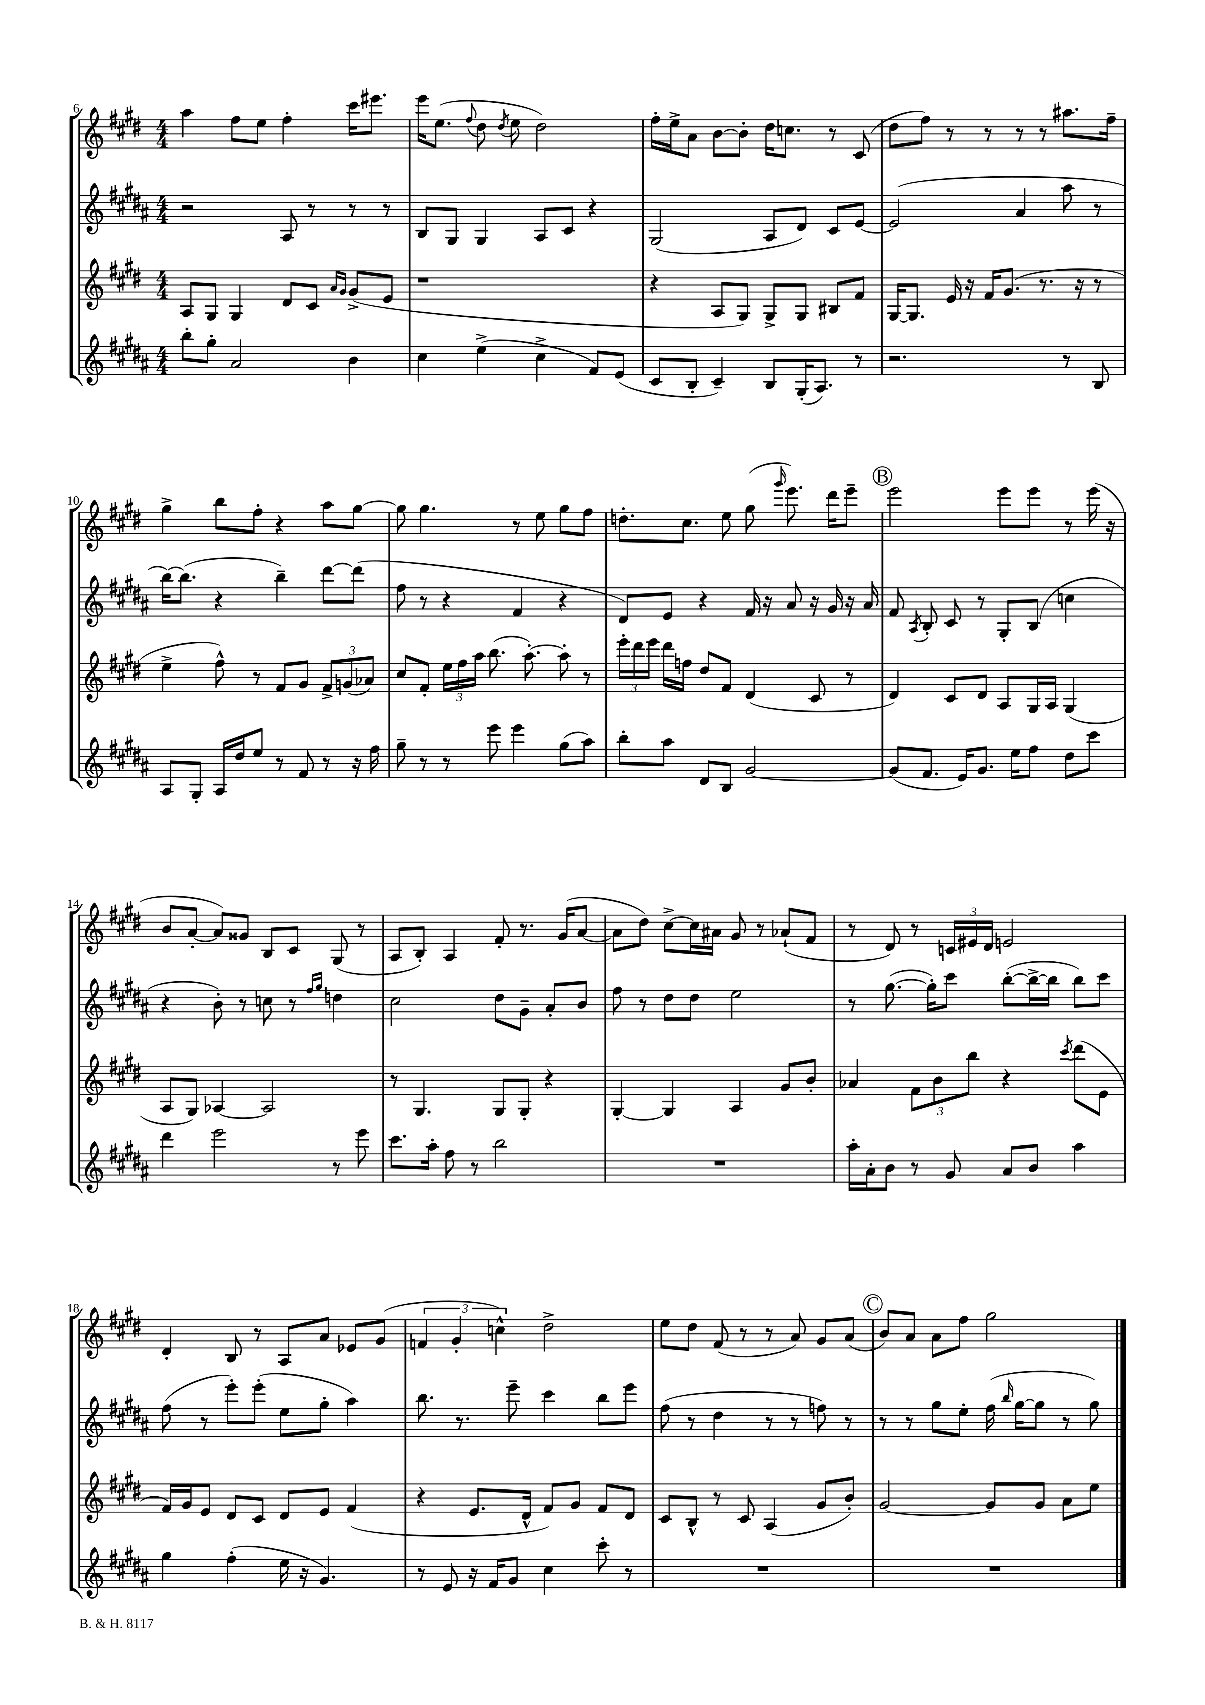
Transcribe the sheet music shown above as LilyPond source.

<<
\new StaffGroup <<
\new Staff = "s0" {
    \clef treble \key e \major \numericTimeSignature \time 4/4
    \autoBeamOff a''4 fis''8[ e''8] fis''4-. cis'''16[ eis'''8.] |
    e'''16[ e''8.]( \appoggiatura { fis''8 } dis''8 \acciaccatura { dis''8 } e''8 dis''2) |
    fis''16[-. e''16-> a'8] b'8[~ b'8]-. dis''16[ c''8.] r8 cis'8( |
    dis''8[ fis''8]) r8 r8 r8 r8 ais''8.[ fis''16]-- |
    gis''4-> b''8[ fis''8]-. r4 a''8[ gis''8]~ |
    gis''8 gis''4. r8 e''8 gis''8[ fis''8] |
    d''8.[-. cis''8.] e''8 gis''8( \grace { gis'''16 } e'''8.) dis'''16[ e'''8]-- |
    \mark \markup { \circle "B" } e'''2 e'''8[ e'''8] r8 e'''16( r16 |
    b'8[ a'8]~-. a'8[) gisis'8] b8[ cis'8] gis8( r8 |
    a8[ b8]-.) a4 fis'8-. r8. gis'16[( a'8]~ |
    a'8[ dis''8]) cis''8[~-> cis''16 ais'16] gis'8 r8 aes'8[-!( fis'8] |
    r8 dis'8) r8 \tuplet 3/2 { c'16[ eis'16 dis'16] } e'2 |
    dis'4-. b8 r8 a8[ a'8] ees'8[ gis'8]( |
    \tuplet 3/2 { f'4 gis'4-. c''4-^) } dis''2-> |
    e''8[ dis''8] fis'8( r8 r8 a'8) gis'8[ a'8]( |
    \mark \markup { \circle "C" } b'8[) a'8] a'8[ fis''8] gis''2 \bar "|." |
}
\new Staff = "s1" {
    \clef treble \key b \major \numericTimeSignature \time 4/4
    \autoBeamOff r2 ais8 r8 r8 r8 |
    b8[ gis8] gis4 ais8[ cis'8] r4 |
    gis2( ais8[ dis'8]) cis'8[ e'8]~ |
    e'2( ais'4 ais''8 r8 |
    b''16[~) b''8.]( r4 b''4--) dis'''8[~ dis'''8]( |
    fis''8 r8 r4 fis'4 r4 |
    dis'8[) e'8] r4 fis'16 r16 ais'8 r16 gis'16 r16 ais'16 |
    \mark \markup { \circle "B" } fis'8 \acciaccatura { ais8 } b8-. cis'8 r8 gis8[-. b8]( c''4 |
    r4 b'8-.) r8 c''8 r8 \grace { fis''16[ gis''16] } d''4 |
    cis''2 dis''8[ gis'8]-- ais'8[-. b'8] |
    fis''8 r8 dis''8[ dis''8] e''2 |
    r8 gis''8.~( gis''16[-.) cis'''8] b''8[~-.( b''16~-> b''16] b''8[) cis'''8] |
    fis''8( r8 e'''8[-.) e'''8]-.( e''8[ gis''8]-. ais''4) |
    b''8. r8. e'''8-- cis'''4 b''8[ e'''8] |
    fis''8( r8 dis''4 r8 r8 f''8) r8 |
    \mark \markup { \circle "C" } r8 r8 gis''8[ e''8]-. fis''16( \grace { b''16 } gis''16[~ gis''8] r8 gis''8) \bar "|." |
}
\new Staff = "s2" {
    \clef treble \key e \major \numericTimeSignature \time 4/4
    \autoBeamOff a8[ gis8] gis4 dis'8[ cis'8] \grace { a'16[ gis'16] } gis'8[->( e'8] |
    r1 |
    r4 a8[ gis8]) gis8[-> gis8] bis8[ fis'8] |
    gis16[~ gis8.] e'16 r16 fis'16[ gis'8.]( r8. r16 r8 |
    e''4-> fis''8-^) r8 fis'8[ gis'8] \tuplet 3/2 { fis'8[-> g'8( aes'8]) } |
    cis''8[ fis'8]-. \tuplet 3/2 { e''16[ fis''16 a''16] } b''8.( a''8.~-.) a''8-. r8 |
    \tuplet 3/2 { e'''16[-. dis'''16 e'''16] } dis'''16[ f''16] dis''8[ fis'8] dis'4( cis'8 r8 |
    \mark \markup { \circle "B" } dis'4) cis'8[ dis'8] a8[ gis16 a16] gis4( |
    a8[ gis8]) aes4~ aes2 |
    r8 gis4. gis8[ gis8]-. r4 |
    gis4~-. gis4 a4 gis'8[ b'8]-. |
    aes'4 \tuplet 3/2 { fis'8[ b'8 b''8] } r4 \acciaccatura { cis'''8 } dis'''8[( e'8] |
    fis'16[) gis'16 e'8] dis'8[ cis'8] dis'8[ e'8] fis'4( |
    r4 e'8.[ dis'16]-^ fis'8[) gis'8] fis'8[ dis'8] |
    cis'8[ b8]-^ r8 cis'8 a4( gis'8[ b'8]-.) |
    \mark \markup { \circle "C" } gis'2~ gis'8[ gis'8] a'8[ e''8] \bar "|." |
}
\new Staff = "s3" {
    \clef treble \key b \major \numericTimeSignature \time 4/4
    \autoBeamOff b''8[-. gis''8]-. ais'2 b'4 |
    cis''4 e''4->( cis''4-> fis'8[) e'8]( |
    cis'8[ b8]-. cis'4--) b8[ gis16-.( ais8.]) r8 |
    r2. r8 b8 |
    ais8[ gis8]-. ais16[ dis''16 e''8] r8 fis'8 r8 r16 fis''16 |
    gis''8-- r8 r8 e'''8 e'''4 gis''8[( ais''8]) |
    b''8[-. ais''8] dis'8[ b8] gis'2~ |
    \mark \markup { \circle "B" } gis'8[( fis'8.] e'16[) gis'8.] e''16[ fis''8] dis''8[ cis'''8] |
    dis'''4 e'''2 r8 e'''8 |
    cis'''8.[ ais''16]-. fis''8 r8 b''2 |
    R1 |
    ais''16[-. ais'16-. b'8] r8 gis'8 ais'8[ b'8] ais''4 |
    gis''4 fis''4-.( e''16 r16 gis'4.) |
    r8 e'8 r16 fis'16[ gis'8] cis''4 cis'''8-. r8 |
    R1 |
    \mark \markup { \circle "C" } R1 \bar "|." |
}
>>
>>
\layout { \context { \Score currentBarNumber = #6 } }
